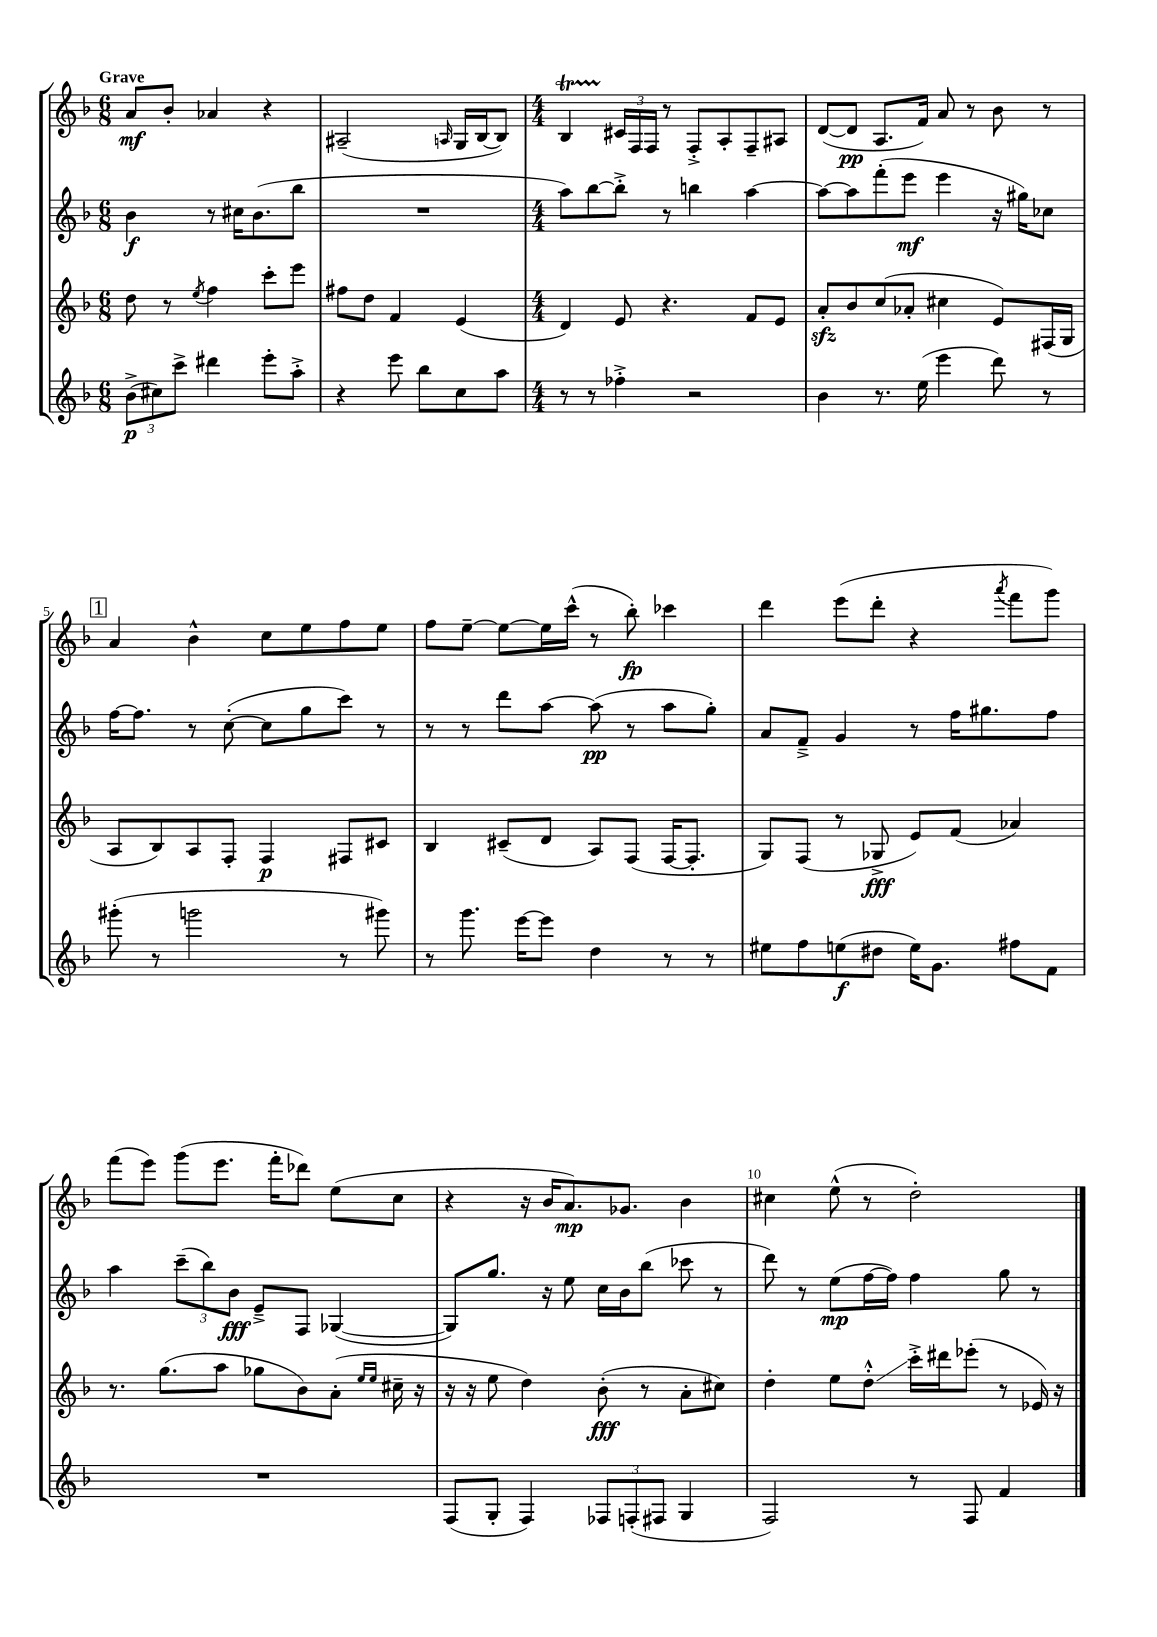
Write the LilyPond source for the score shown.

<<
\new StaffGroup <<
\new Staff = "s0" {
    \clef treble \key f \major \numericTimeSignature \time 6/8 \tempo "Grave"
    a'8\mf bes'8-. aes'4 r4 |
    ais2--( \grace { a16 } g16 bes16~ bes8) |
    \numericTimeSignature \time 4/4 bes4\startTrillSpan \tuplet 3/2 { cis'16\stopTrillSpan f16 f16 } r8 f8-.-> a8-. f8-- ais8 |
    d'8~( d'8\pp a8. f'16) a'8 r8 bes'8 r8 |
    \mark \markup { \box "1" } a'4 bes'4-^ c''8 e''8 f''8 e''8 |
    f''8 e''8~-- e''8~ e''16 c'''16-^( r8 bes''8-.\fp) ces'''4 |
    d'''4 e'''8( d'''8-. r4 \acciaccatura { a'''8 } f'''8 g'''8) |
    f'''8( e'''8) g'''8( e'''8. f'''16-. des'''8) e''8( c''8 |
    r4 r16 bes'16 a'8.\mp) ges'8. bes'4 |
    cis''4 e''8-^( r8 d''2-.) \bar "|." |
}
\new Staff = "s1" {
    \clef treble \key f \major \numericTimeSignature \time 6/8
    bes'4\f r8 cis''16 bes'8.( bes''8 |
    R2. |
    \numericTimeSignature \time 4/4 a''8) bes''8~ bes''8-.-> r8 b''4 a''4~ |
    a''8~ a''8 f'''8-.( e'''8\mf e'''4 r16 gis''16) ces''8 |
    \mark \markup { \box "1" } f''16~ f''8. r8 c''8~-.( c''8 g''8 c'''8) r8 |
    r8 r8 d'''8 a''8~ a''8\pp( r8 a''8 g''8-.) |
    a'8 f'8---> g'4 r8 f''16 gis''8. f''8 |
    a''4 \tuplet 3/2 { c'''8--( bes''8) bes'8\fff } e'8---> f8 ges4~( |
    ges8) g''8. r16 e''8 c''16 bes'16 bes''8( ces'''8 r8 |
    d'''8) r8 e''8\mp( f''16~ f''16) f''4 g''8 r8 \bar "|." |
}
\new Staff = "s2" {
    \clef treble \key f \major \numericTimeSignature \time 6/8
    d''8 r8 \acciaccatura { e''8 } f''4 c'''8-. e'''8 |
    fis''8 d''8 f'4 e'4( |
    \numericTimeSignature \time 4/4 d'4) e'8 r4. f'8 e'8 |
    a'8-.\sfz bes'8 c''8( aes'8-. cis''4 e'8) fis16( g16 |
    \mark \markup { \box "1" } a8 bes8) a8 f8-. f4\p fis8 cis'8 |
    bes4 cis'8--( d'8 a8) f8( f16~ f8.-. |
    g8) f8( r8 ges8->\fff e'8) f'8( aes'4) |
    r8. g''8.( a''8 ges''8 bes'8) a'8-.( \grace { e''16 e''16 } cis''16-- r16 |
    r16 r16 e''8 d''4) bes'8-.\fff( r8 a'8-. cis''8) |
    d''4-. e''8 d''8-.-^\glissando c'''16-.-> dis'''16 ees'''8-.( r8 ees'16) r16 \bar "|." |
}
\new Staff = "s3" {
    \clef treble \key f \major \numericTimeSignature \time 6/8
    \tuplet 3/2 { bes'8->\p( cis''8) c'''8-> } dis'''4 e'''8-. a''8-.-> |
    r4 e'''8 bes''8 c''8 a''8 |
    \numericTimeSignature \time 4/4 r8 r8 fes''4-.-> r2 |
    bes'4 r8. e''16( e'''4 d'''8) r8 |
    \mark \markup { \box "1" } gis'''8-.( r8 g'''2 r8 gis'''8) |
    r8 g'''8. e'''16~ e'''8 d''4 r8 r8 |
    eis''8 f''8 e''8\f( dis''8 e''16) g'8. fis''8 f'8 |
    R1 |
    f8( g8-. f4) \tuplet 3/2 { fes8 f8-.( fis8 } g4 |
    f2) r8 f8 f'4 \bar "|." |
}
>>
>>
\layout { \context { \Score \override BarNumber.break-visibility = ##(#f #t #t) barNumberVisibility = #(every-nth-bar-number-visible 5) } }
